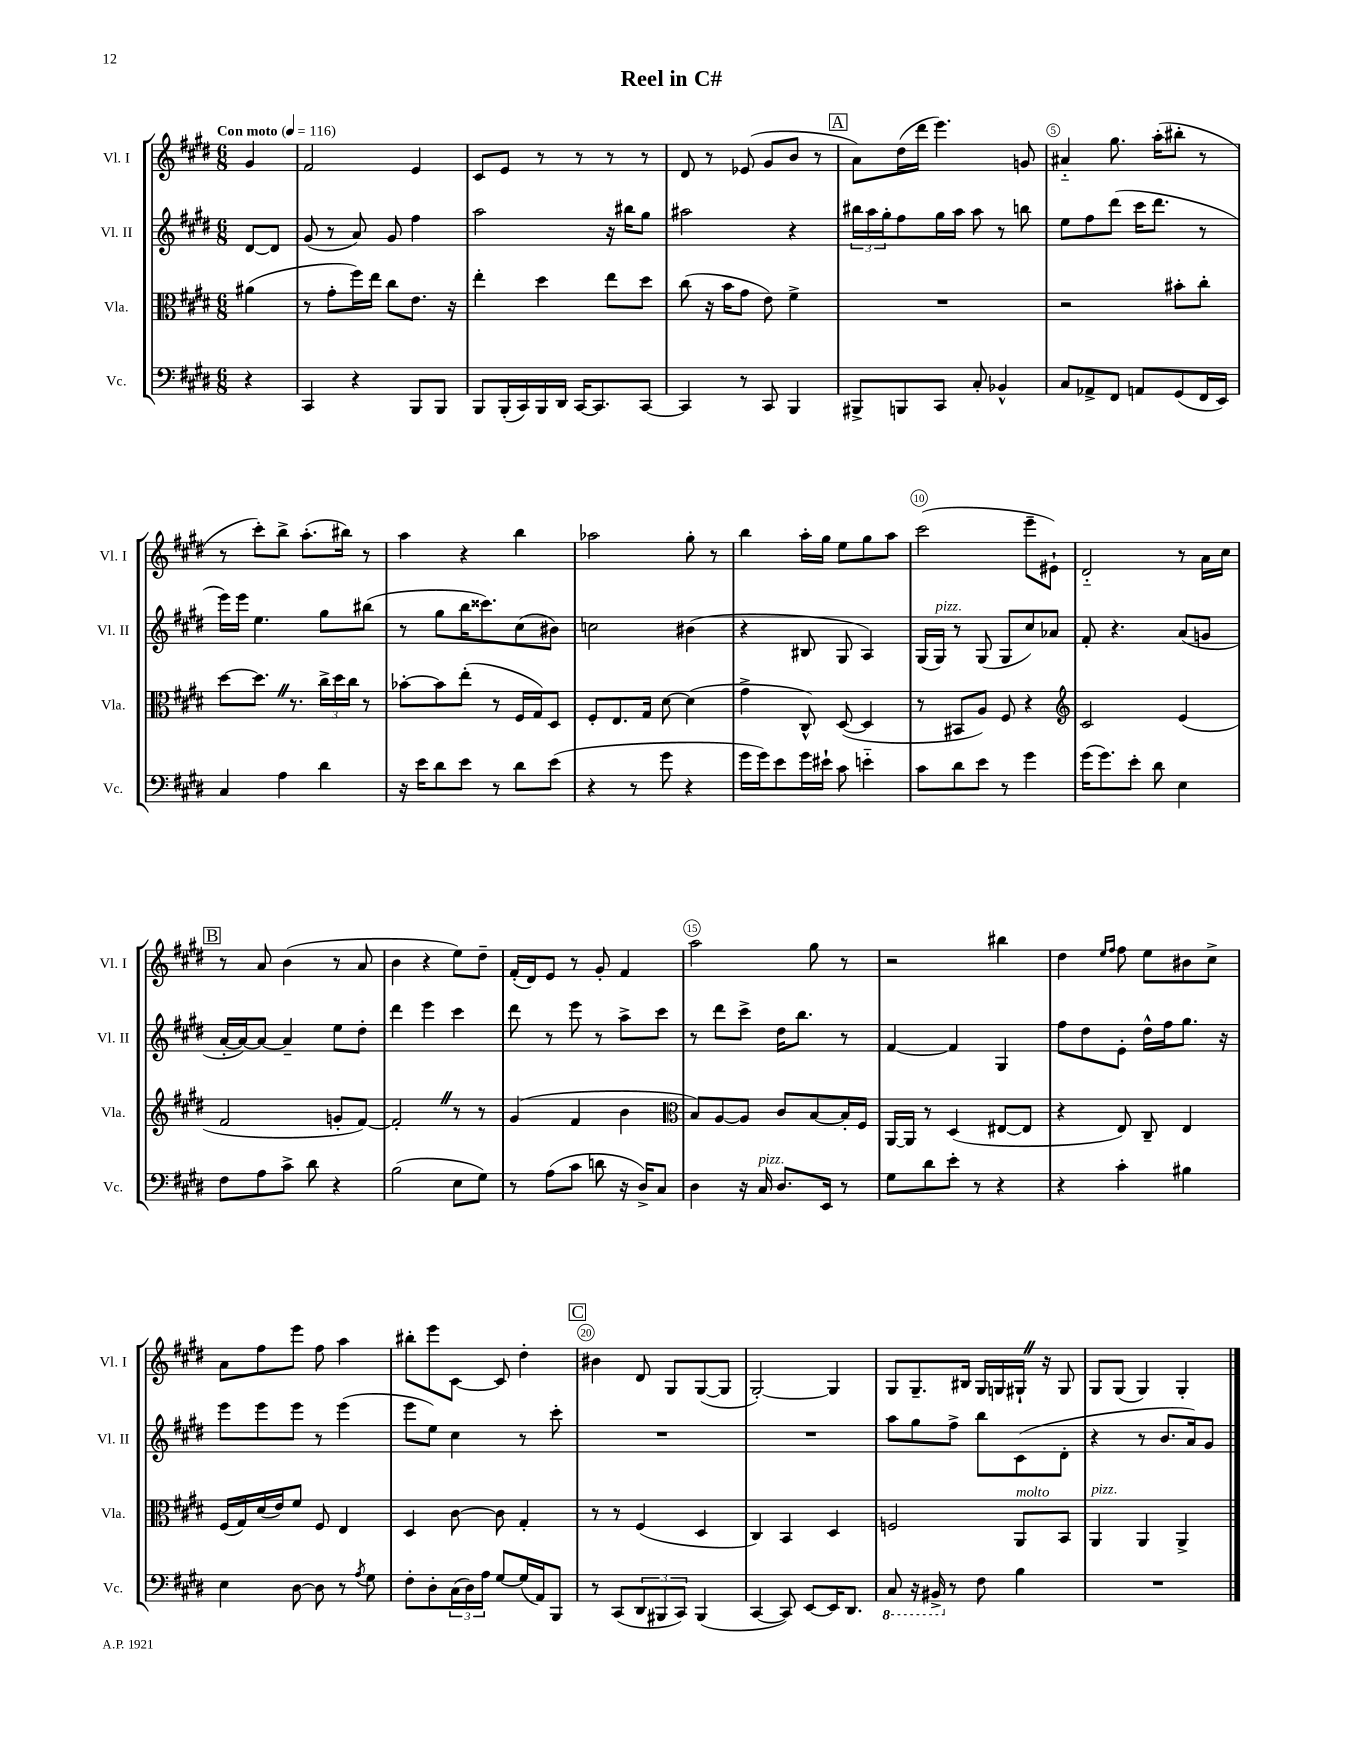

**kern	**kern	**kern	**kern
*staff4	*staff3	*staff2	*staff1
*clefF4	*clefC3	*clefG2	*clefG2
*k[f#c#g#d#]	*k[f#c#g#d#]	*k[f#c#g#d#]	*k[f#c#g#d#]
*M6/8	*M6/8	*M6/8	*M6/8
*MM116	*MM116	*MM116	*MM116
4r	(4a#	[8d#	4g#
.	.	8d#]	.
=	=	=	=
4CC#	8r	(8g#	2f#
.	8g#'	8r	.
4r	16ff#)	8a)	.
.	16ee	.	.
.	8cc#	8g#	.
8BBB	8.e	4ff#	4e
8BBB	.	.	.
.	16r	.	.
=	=	=	=
8BBB	4ee'	2aa	8c#
(16BBB'	.	.	8e
16CC#)	.	.	.
16BBB	4dd#	.	8r
16DD#	.	.	.
[16CC#	.	.	8r
8.CC#]	.	.	.
.	8ee	16r	8r
.	.	16bb#	.
[8CC#	8dd#	8gg#	8r
=	=	=	=
4CC#]	(8cc#	2aa#	8d#
.	16r	.	8r
.	16b	.	.
8r	8g#	.	(8e-
8CC#	8e)	.	8g#
4BBB	4f#^	4r	8b
.	.	.	8r
=	=	=	=
8BBB#^	2.r	24bb#	8a)
.	.	24aa	.
.	.	24gg#'	.
8BBB	.	8ff#	(16dd#
.	.	.	16ddd#
8CC#	.	16gg#	4.eee)
.	.	16aa	.
8C#'	.	8aa	.
4BB-^^	.	8r	.
.	.	8bb	8g
=	=	=	=
8C#	2r	8ee	4a#'~
8AA-^	.	8ff#	.
8FF#	.	(8ddd#	8.gg#
8AA	.	16ccc#	.
.	.	8.ddd#	(16aa'
(8GG#	8b#'	.	8bb#'
16FF#	8cc#'	8r	8r
16EE)	.	.	.
=	=	=	=
4C#	[8dd#	16eee)	8r
.	.	16eee	.
.	8.dd#]	4.ee	8ccc#')
4A	.	.	8bb^
.	8.r	.	.
.	.	.	(8.aa'
4d#	24cc#^	8gg#	.
.	24dd#	.	.
.	.	.	16bb#)
.	24cc#	.	.
.	8r	(8bb#	8r
=	=	=	=
16r	[8b-'	8r	4aa
16e	.	.	.
8d#	8b-]	8gg#	.
8e	(8ee'	16bb	4r
.	.	8.ccc##)	.
8r	8r	.	.
8d#	16F#	(8cc#	4bb
.	16G#)	.	.
(8e	8D#	8b#)	.
=	=	=	=
4r	8F#'	2cc	2aa-
.	8.E	.	.
8r	.	.	.
.	16G#	.	.
8g#	[8d#	.	.
4r	(4d#]	(4b#	8gg#'
.	.	.	8r
=	=	=	=
16g#	4g#^	4r	4bb
16g#)	.	.	.
8e	.	.	.
16g#	8C#^^)	8B#	16aa'
16e#`	.	.	16gg#
8c#	([8D#	8G#	8ee
4e'~	4D#]	4A)	8gg#
.	.	.	8aa
=	=	=	=
8c#	8r	(16G#	(2ccc#
.	.	16G#)	.
8d#	8BB#	8r	.
8e	8A)	(8G#	.
8r	8F#	8G#	.
4g#	4r	8cc#)	8eee~
.	.	8a-	8e#`)
=	=	=	=
*	*clefG2	*	*
(16g#	2c#	8f#'	2d#'~
8.g#)	.	.	.
.	.	4.r	.
8e'	.	.	.
8d#	.	.	.
4E	(4e	(8a	8r
.	.	8g	16a
.	.	.	16cc#
=	=	=	=
8F#	2f#	[16a'	8r
.	.	16a_)	.
8A	.	8a_	8a
8c#^	.	4a~]	(4b
8d#	.	.	.
4r	8g'	8ee	8r
.	[8f#)	8dd#'	8a
=	=	=	=
(2B	2f#']	4ddd#	4b
.	.	4eee	4r
8E	8r	4ccc#	8ee)
8G#)	8r	.	8dd#~
=	=	=	=
8r	(4g#	8ddd#	(16f#'
.	.	.	16d#)
(8A	.	8r	8e
8c#	4f#	8eee	8r
8d	.	8r	8g#'
16r	4b	8aa^	4f#
16D#^)	.	.	.
8C#	.	8ccc#	.
=	=	=	=
*	*clefC3	*	*
4D#	8B)	8r	2aa
.	[8A	8ddd#	.
16r	8A]	8ccc#^	.
16C#	.	.	.
8.D#	8c#	16dd#	.
.	.	8.bb	.
.	[8B	.	8gg#
16EE	.	.	.
8r	16B']	8r	8r
.	16F#	.	.
=	=	=	=
8G#	[16AA	[4f#	2r
.	16AA]	.	.
8d#	8r	.	.
8e'	(4D#	4f#]	.
8r	.	.	.
4r	[8E#	4G#	4bb#
.	8E#]	.	.
=	=	=	=
4r	4r	8ff#	4dd#
.	.	8dd#	.
.	.	.	16qqee
.	.	.	16qqff#
4c#'	8E)	8e'	8ff#
.	8C#~	16dd#^^	8ee
.	.	16ff#	.
4B#	4E	8.gg#	8b#
.	.	.	8cc#^
.	.	16r	.
=	=	=	=
4E	(16F#	8eee	8a
.	16G#)	.	.
.	(16d#	8eee	8ff#
.	16e)	.	.
[8D#	8f#	8eee	8eee
8D#]	8F#	8r	8ff#
8r	4E	(4eee	4aa
8qA	.	.	.
8G#	.	.	.
=	=	=	=
8F#'	4D#	8eee	8bb#'
8D#'	.	8ee)	8eee
(24C#	[8c#	4cc#	[8c#
24D#)	.	.	.
24A	.	.	.
[8G#	8c#]	.	8c#]
(16G#]	4G#'	8r	4dd#'
16AA)	.	.	.
8BBB	.	8ccc#'	.
=	=	=	=
8r	8r	2.r	4b#
(8CC#	8r	.	.
12DD#	(4F#	.	8d#
12BBB#	.	.	.
.	.	.	8G#
12CC#)	.	.	.
(4BBB#	4D#	.	([8G#
.	.	.	8G#]
=	=	=	=
[4CC#	4C#)	2.r	[2G#')
8CC#])	4BB	.	.
[8EE	.	.	.
16EE]	4D#	.	4G#]
8.DD#	.	.	.
=	=	=	=
8CC#	2F	8aa	8G#
16r	.	8gg#	8.G#~
16BBB#^	.	.	.
8r	.	8ff#^	.
.	.	.	16B#
8F#	.	8bb	16G#
.	.	.	16G
4B	8AA	(8c#	16G#`
.	.	.	16r
.	8BB	8d#'	8G#
=	=	=	=
2.r	4AA	4r	8G#
.	.	.	(8G#
.	4AA	8r	4G#)
.	.	8.b	.
.	4AA^	.	4G#'
.	.	16a)	.
.	.	8g#	.
==	==	==	==
*-	*-	*-	*-
